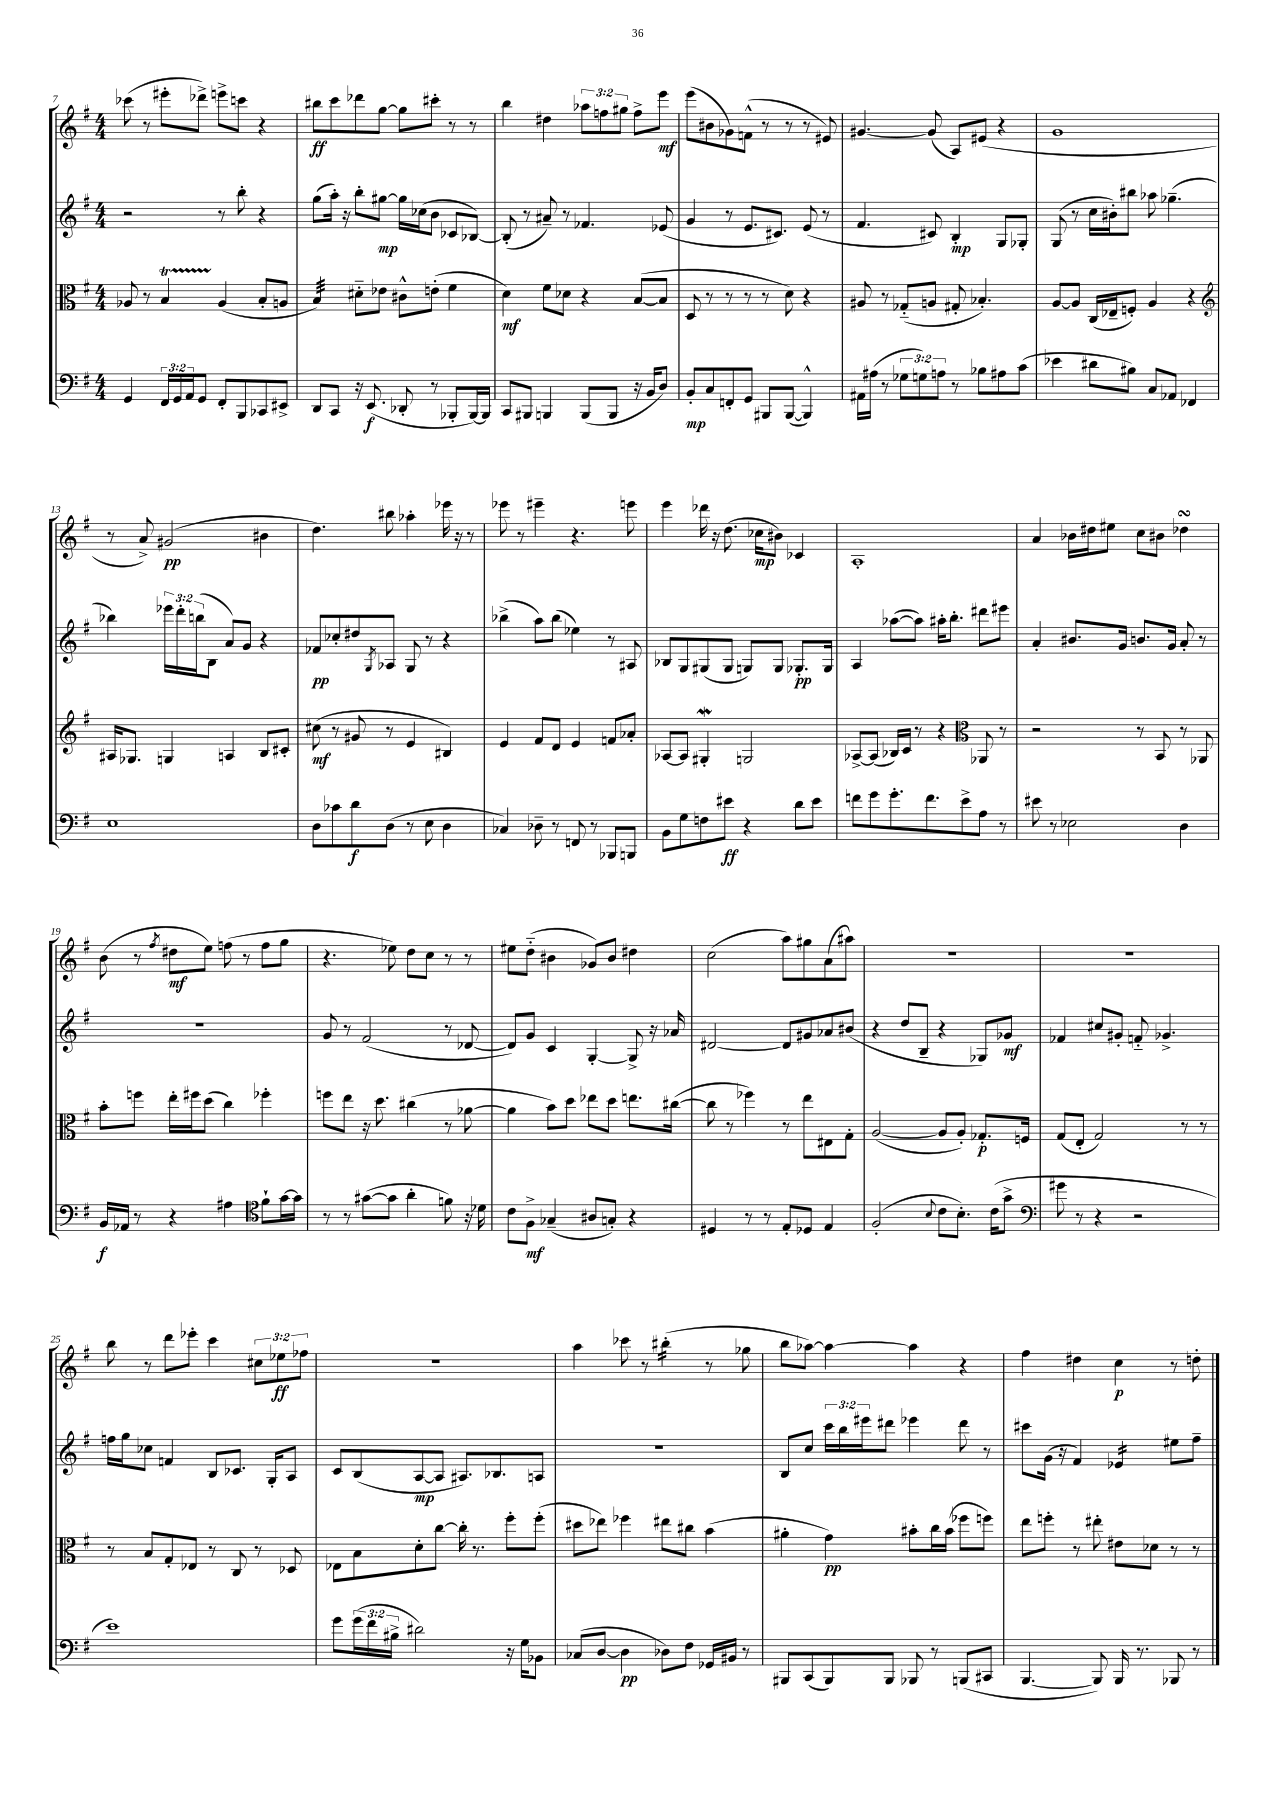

**kern	**kern	**kern	**kern
*staff4	*staff3	*staff2	*staff1
*clefF4	*clefC3	*clefG2	*clefG2
*k[f#]	*k[f#]	*k[f#]	*k[f#]
*M4/4	*M4/4	*M4/4	*M4/4
4GG/	8A-/	2r	(8ccc-\
.	8r	.	8r
24FF#/LL	4B/	.	8eee#'\L
24GG/	.	.	.
24AA/J	.	.	.
8GG/J	.	.	8ddd-^\J)
8FF#'/L	(4A-/	8r	8eee^\L
8BBB/	.	8bb'\	8ccc\J
8CC-/	8B'/L	4r	4r
8EE#^/J	8A/J	.	.
=	=	=	=
8DD/L	4B/)	(8gg\L	8bb#\L
8CC/J	.	16aa'\Jk)	8ccc\
.	.	16r	.
16r	8d#'~\L	8bb'\L	8ddd-\
(8.EE/	.	.	.
.	8e-\J	[8gg#\J	[8gg\J
8DD-'/	8c#^^\L	16gg#\]LL	8gg\]L
.	.	(16cc-\J	.
8r	(8e'\J	8b\J	8ccc#'\J
8BBB-'/L	4f#\	8c-/L	8r
[16BBB-/L)	.	[8B-/J)	8r
16BBB-/]JJ	.	.	.
=	=	=	=
8CC/L	4d\)	(8B-'/]	4bb\
8BBB#/J	.	8r	.
4BBB/	8f#\L	8a#~/)	4dd#\
.	8d-\J	8r	.
(8BBB/L	4r	4.f-/	12aa-\L
.	.	.	12ff\
8BBB/J	.	.	.
.	.	.	12gg#\J
16r	([8B/L	.	8ff^\L
16BB/LK	.	.	.
8D/J)	8B/]J	(8e-/	8eee\J
=	=	=	=
8BB'/L	8D/	4g/	(8eee\L
8C/	8r	.	8b#\
8FF'/	8r	8r	8g-\)
8GG/J	8r	8.e/L	(8f^^\J
8BBB#/L	8r	.	8r
.	.	8.c#/J)	.
([8BBB#/J	8d\)	.	8r
4BBB#^^/])	4r	(8e/	8r
.	.	8r	8e#/)
=	=	=	=
16AA#\LL	8A#/	4.f#/	[4.g#/
(16A#\JJ	.	.	.
8r	8r	.	.
12G-\L	(8G-'~/L	.	.
12G\)	.	.	.
.	8A/J	8c#/)	(8g#/]
12A\J	.	.	.
8r	8G#'/	4B'/	8A/L)
8B-\L	4.B-'/)	.	(8e#/J
8A#\	.	8G/L	4r
(8c\J	.	8G-'/J	.
=	=	=	=
4e-\	[8A/L	(8G/	1g
.	8A/]J	8r	.
8d#\L	(16C/LL	16cc\LL	.
.	16E-~/J	16b#'\J)	.
8B#\J)	8F'/J)	8bb#\J	.
8C/L	4A/	8aa-\	.
8AA-/J	.	(4.gg-~\	.
4FF-/	4r	.	.
=	=	=	=
*	*clefG2	*	*
1E	16A#/LK	4bb-\)	8r
.	8.G-/J	.	.
.	.	.	8a^/)
.	4G/	24eee-\LL	(2g#/
.	.	24ddd'\	.
.	.	(24bb\J	.
.	.	8B\J	.
.	4A/	8a/L)	.
.	.	8g/J	.
.	8B/L	4r	4b#\
.	8c#'/J	.	.
=	=	=	=
8D\L	(8cc#\	8f-/L	4.dd\)
8c-\	8r	8cc-'/	.
8d\	8g#/	8dd#/	.
.	.	8qG/	.
(8D\J	8r	8A-/J	8bb#\
8r	4e/	8G/	4aa-'\
8E\	.	8r	.
4D\	4B#/)	4r	16eee-\
.	.	.	16r
.	.	.	8r
=	=	=	=
4C-/)	4e/	(4bb-^\	8eee-\
.	.	.	8r
8D-~\	8f#/L	8aa\L)	4eee#~\
8r	8d/J	(8bb-\J	.
8FF/	4e/	4ee-\)	4.r
8r	.	.	.
8BBB-/L	8f/L	8r	.
8BBB/J	8a-'/J	8A#/	8eee\
=	=	=	=
8BB\L	[8A-/L	8B-/L	4eee\
8G\	8A-/]J	8G/	.
8F\	4G#'/	(8G#/	16ddd-\
.	.	.	16r
8e#\J	.	8G#/J	(8.dd\
4r	2G/	8G/L)	.
.	.	.	16cc-\LK
.	.	8G/J	8b#\J)
8d\L	.	8.G-'/L	4c-/
8e#\J	.	.	.
.	.	16G-/Jk	.
=	=	=	=
8f\L	[8A-^/L	4A/	1A'
8g\	(8A-/]J	.	.
8.g'\	16B-/LL)	([8aa-\L	.
.	16c/JJ	.	.
.	8r	8aa-\]J)	.
8.f\	.	.	.
.	4r	16aa#'\LK	.
.	.	8.bb'\J	.
8e^\	.	.	.
*	*clefC3	*	*
8A\J	8AA-/	8ddd#\L	.
8r	8r	8eee#\J	.
=	=	=	=
8e#\	2r	4a'/	4a/
8r	.	.	.
2E-\	.	8.b#/L	16b-\LL
.	.	.	16dd#\J
.	.	.	8ee#\J
.	.	16g/Jk	.
.	8r	8.b/L	8cc\L
.	8BB/	.	8b#\J
.	.	16g/Jk	.
4D\	8r	8a'/	4dd-\
.	8AA-/	8r	.
=	=	=	=
16BB/LL	8b'\L	1r	(8b\
16AA-/JJ	.	.	.
8r	8ff\J	.	8r
.	.	.	8qff#/
4r	16ee'\LL	.	8dd#\L
.	16ff#\J	.	.
.	(8dd\J	.	8ee\J)
4A#\	4cc\)	.	(8ff\
.	.	.	8r
*clefC4	*	*	*
8f#`\L	4ff-'\	.	8ff\L
[16g\L	.	.	8gg\J
16g\]JJ	.	.	.
=	=	=	=
8r	8ff\L	8g/	4.r
8r	8ee\J	8r	.
([8g#\L	16r	(2f#/	.
.	8.dd\	.	.
8g#\]J	.	.	8ee-\)
4a'\	(4cc#\	.	8dd\L
.	.	.	8cc\J
8f\)	8r	8r	8r
16r	[8a-\	[8d-/	8r
16d-\	.	.	.
=	=	=	=
8c\L	4a-\]	8d-/]L)	8ee#\L
8F#^\J	.	8g/J	(8dd'~\J
(4G-~/	8b\L)	4c/	4b#\
.	8dd\J	.	.
8A#/L	8ee-\L	[4G'/	8g-/L)
8G'/J)	8dd\J	.	8b#/J
4r	8.ee\L	8G^/]	4dd#\
.	.	16r	.
.	([16cc#\Jk	16a-/	.
=	=	=	=
4D#/	8cc#\]	[2d#/	(2cc\
.	8r	.	.
8r	4ff-\)	.	.
8r	.	.	.
8E'/L	8r	8d#/]L	8aa\L)
8D-/J	8ee\L	8g#/	8gg#\
4E/	8E#\	8a-/	(8a\
.	8G'\J	(8b#/J	8aa#\J)
=	=	=	=
(2F#'/	([2A/	4r	1r
.	.	8dd/L	.
.	.	8B~/J	.
8qqB/	.	.	.
8c\L	8A/]L	4r	.
8.B'\J)	8A'/J)	.	.
.	8.G-'/L	8G-/L)	.
(16c\LK	.	.	.
8g^\J	.	8g-/J	.
.	16F/Jk	.	.
=	=	=	=
*clefF4	*	*	*
8g#\	(8G/L	4f-/	1r
8r	8E'/J	.	.
4r	2G/)	8cc#/L	.
.	.	8g#'/J	.
2r	.	8f'~/	.
.	.	4.g-^/	.
.	8r	.	.
.	8r	.	.
=	=	=	=
1e)	8r	16ff\LL	8bb\
.	.	16gg\J	.
.	8B/L	8cc-\J	8r
.	8G'/	4f/	8ddd\L
.	8E-/J	.	8eee-'\J
.	8r	8B/L	4ccc\
.	8C/	8.c-/J	.
.	8r	.	12cc#\L
.	.	16G'/LK	.
.	.	.	12ee-\
.	8D-/	8A/J	.
.	.	.	12ff-\J
=	=	=	=
8g\L	8E-\L	8c/L	1r
(24g\L	8B\	(8B/	.
24f#\	.	.	.
24B#^\JJ	.	.	.
2d#\)	8d'\	[8A/	.
.	[8cc\J	8A/]J	.
.	16cc'\]	8.A#/L)	.
.	8.r	.	.
.	.	8.B-/	.
16r	8ff#'\L	.	.
16G\LK	.	.	.
8BB-\J	(8ff#'\J	8A/J	.
=	=	=	=
(8C-/L	8dd#\L	1r	4aa\
[8D/J	8ee-\J)	.	.
4D\]	4ff-\	.	8ccc-\
.	.	.	8r
8D-\L)	8ee#\L	.	(4bb#'\
8F#\J	8cc#\J	.	.
16GG-/LL	(4b\	.	8r
16BB#/JJ	.	.	.
8r	.	.	8gg-\
=	=	=	=
8BBB#/L	4a#'\	8B/L	8bb\L
(8CC/	.	8cc/J	[8aa-\J)
8BBB#/)	4g\)	24ccc\LL	4aa-\_
.	.	24bb\	.
.	.	24eee#\J	.
8BBB#/J	.	8ddd#\J	.
8BBB-/	8b#'\L	4eee-\	4aa-\]
8r	16cc\L	.	.
.	(16b#\JJ	.	.
(8BBB/L	8ff-\L	8ddd#\	4r
8CC#/J	8ff\J)	8r	.
=	=	=	=
[4.BBB/	8ee\L	8ccc#\L	4ff#\
.	8ff'\J	(16g\Jk	.
.	.	16r	.
.	8r	4f#/)	4dd#\
8BBB/])	8ee#'\	.	.
16BBB/	8e#\L	4e-/	4cc\
8.r	.	.	.
.	8d-\J	.	.
8BBB-/	8r	8ee#\L	8r
8r	8r	8ff#~\J	8dd'\
==	==	==	==
*-	*-	*-	*-
